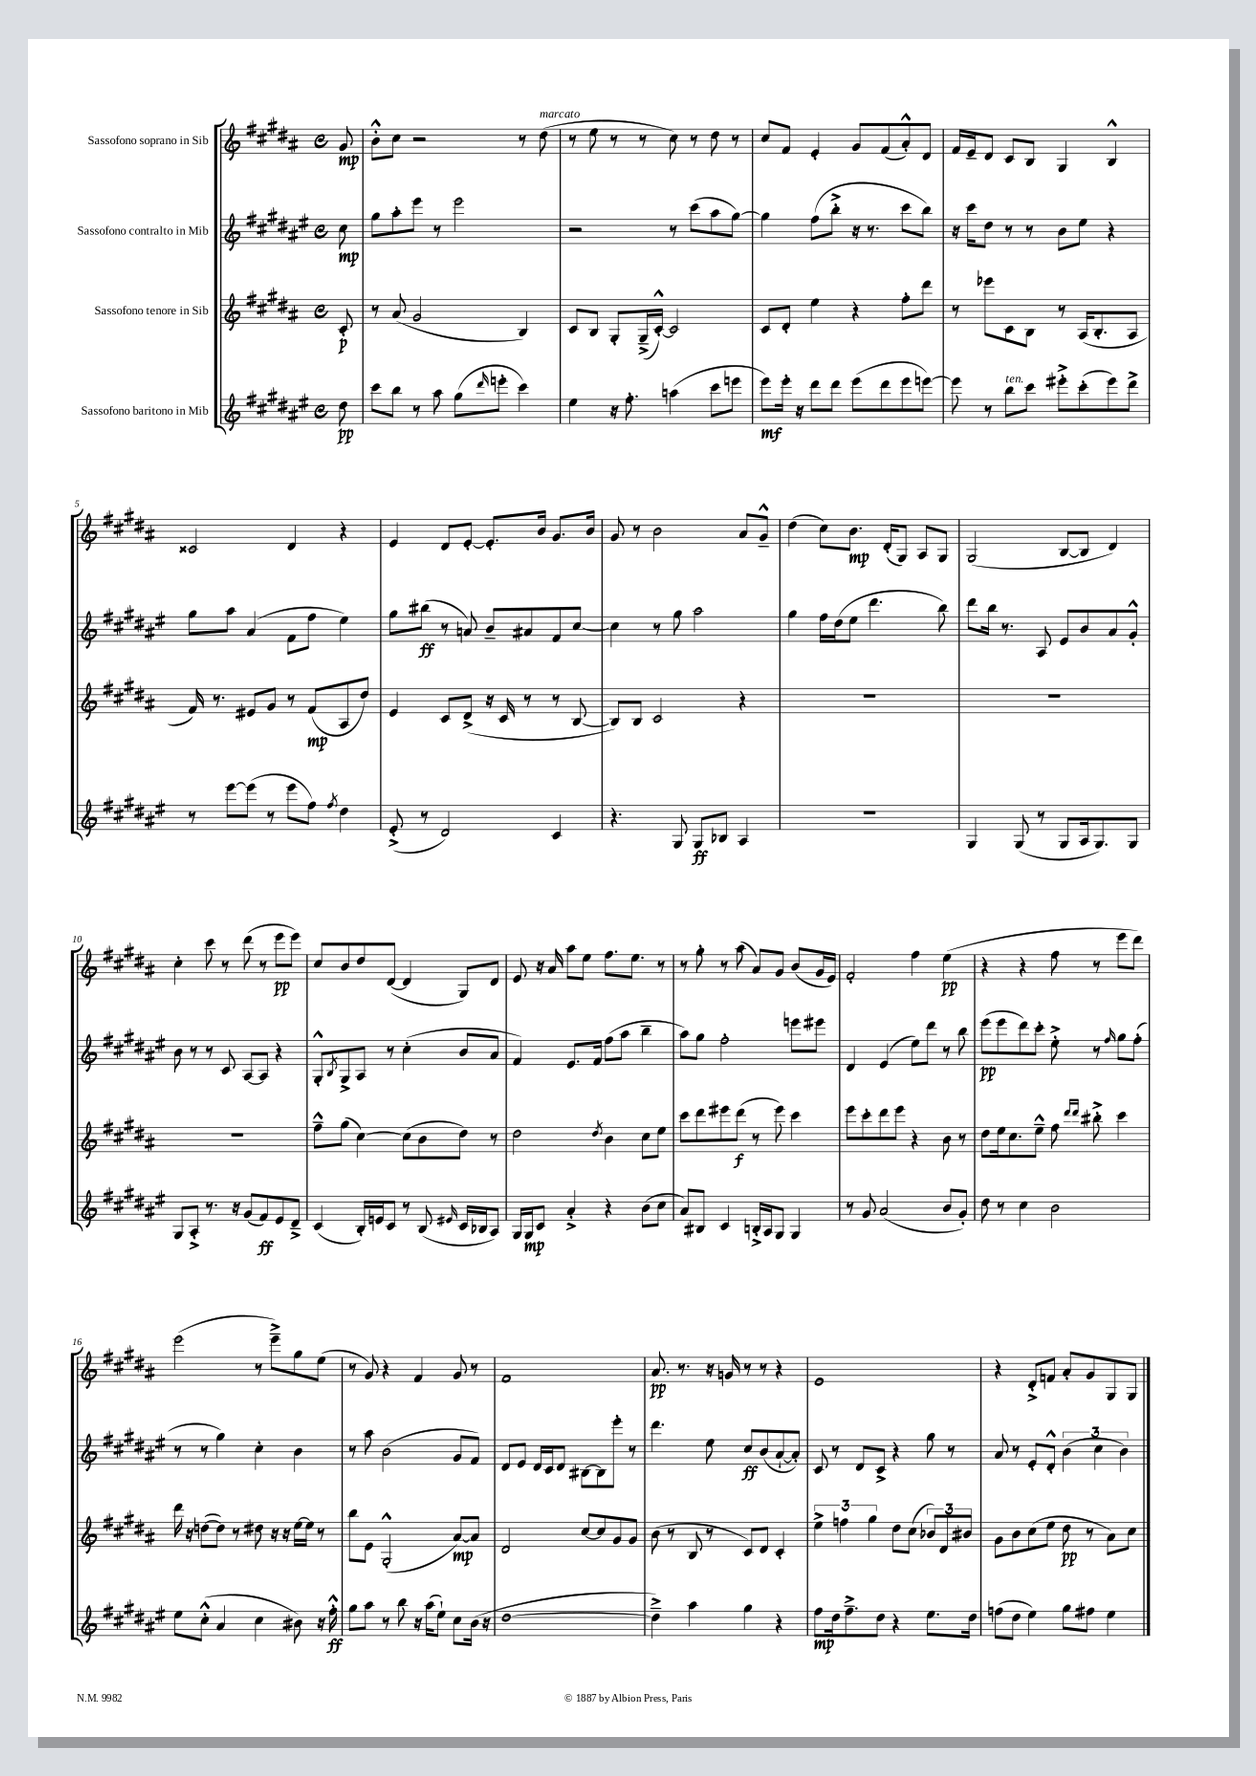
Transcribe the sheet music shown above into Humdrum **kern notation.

**kern	**dynam	**kern	**dynam	**kern	**dynam	**kern	**dynam
*part4	*part4	*part3	*part3	*part2	*part2	*part1	*part1
*staff4	*staff4	*staff3	*staff3	*staff2	*staff2	*staff1	*staff1
*I"Sassofono baritono in Mib	*	*I"Sassofono tenore in Sib	*	*I"Sassofono contralto in Mib	*	*I"Sassofono soprano in Sib	*
*clefG2	*	*clefG2	*	*clefG2	*	*clefG2	*
*k[f#c#g#d#a#e#]	*	*k[f#c#g#d#a#]	*	*k[f#c#g#d#a#e#]	*	*k[f#c#g#d#a#]	*
*M4/4	*	*M4/4	*	*M4/4	*	*M4/4	*
*met(c)	*	*met(c)	*	*met(c)	*	*met(c)	*
=	=	=	=	=	=	=	=
8dd#\	pp	8c#'/	p	8cc#\	mp	8g#/	mp
=1	=1	=1	=1	=1	=1	=1	=1
8ccc#\L	.	8r	.	8gg#\L	.	8b'^^\L	.
8bb\J	.	(8a#/	.	8aa#'\	.	8cc#\J	.
8r	.	2g#/	.	8eee#\J	.	2r	.
8aa#\	.	.	.	8r	.	.	.
(8gg#\L	.	.	.	2eee#\	.	.	.
16qqddd#/	.	.	.	.	.	.	.
8eeen'\J	.	.	.	.	.	.	.
4ccc#\)	.	4B/)	.	.	.	8r	.
!	!	!	!	!	!	!LO:TX:a:i:t=marcato	!
.	.	.	.	.	.	(8dd#\	.
=2	=2	=2	=2	=2	=2	=2	=2
4ee#\	.	8c#/L	.	2r	.	8r	.
.	.	8B/J	.	.	.	8ee\	.
16r	.	8G#'/L	.	.	.	8r	.
8.ff#'\	.	.	.	.	.	.	.
.	.	(16G#~^/L	.	.	.	8r	.
.	.	[16c#'^^/JJ)	.	.	.	.	.
(4aan\	.	2c#/]	.	8r	.	8cc#\)	.
.	.	.	.	(8ccc#\L	.	8r	.
8ccc#\L	.	.	.	8aa#\	.	8dd#\	.
8eeen\J	.	.	.	[8gg#\J)	.	8r	.
=3	=3	=3	=3	=3	=3	=3	=3
8eee#\L)	mf	8c#/L	.	4gg#\]	.	8cc#/L	.
16eee#'\Jk	.	8d#'/J	.	.	.	8f#/J	.
16r	.	.	.	.	.	.	.
8ddd#\L	.	4ee\	.	(8ff#\L	.	4e'/	.
8ddd#\J	.	.	.	8bb'^\J	.	.	.
(8eee#\L	.	4r	.	16r	.	8g#/L	.
.	.	.	.	8.r	.	.	.
8ddd#\	.	.	.	.	.	(8f#/	.
8eee#\	.	8ff#'\L	.	8ccc#\L	.	8a#'^^/)	.
[8eeen\J)	.	8ddd#\J	.	8bb\J)	.	8d#/J	.
=4	=4	=4	=4	=4	=4	=4	=4
8eee\]	.	8r	.	16r	.	16f#/LL	.
.	.	.	.	16ccc#\KL	.	16e~/J	.
8r	.	8eee-X\L	.	8dd#\J	.	8d#/J	.
!LO:TX:a:i:t=ten.	!	!	!	!	!	!	!
8bb\L	.	8c#\	.	8r	.	8c#/L	.
8ccc#\J	.	8B\J	.	8r	.	8B/J	.
8eee#X'^\L	.	8r	.	8b\L	.	4G#/	.
(8ccc#'\	.	(16A#/KL	.	8ee#\J	.	.	.
.	.	8.B'/	.	.	.	.	.
8eee#\)	.	.	.	4r	.	4B^^/	.
8ddd#^\J	.	8A#/J	.	.	.	.	.
!!LO:LB:g=z
=5	=5	=5	=5	=5	=5	=5	=5
8r	.	16f#/)	.	8gg#\L	.	2c##X/	.
.	.	8.r	.	.	.	.	.
[8eee#\L	.	.	.	8aa#\J	.	.	.
(8eee#\J]	.	8e#X/L	.	(4a#/	.	.	.
8r	.	8g#/J	.	.	.	.	.
8eee#\L	.	8r	.	8f#\L	.	4d#/	.
8ff#\J)	.	(8f#/L	mp	8ff#\J	.	.	.
8qff#/	.	.	.	.	.	.	.
4dd#\	.	8A#/	.	4ee#\)	.	4r	.
.	.	8dd#/J)	.	.	.	.	.
=6	=6	=6	=6	=6	=6	=6	=6
(8e#'^/	.	4e/	.	8gg#\L	.	4e/	.
8r	.	.	.	(8bb#X\J	ff	.	.
2d#/)	.	8c#/L	.	8r	.	8d#/L	.
.	.	(8d#^/J	.	8an/)	.	[8e'/J	.
.	.	16r	.	8b~/L	.	8.e'/L]	.
.	.	16c#/	.	.	.	.	.
.	.	8r	.	8a#X/	.	.	.
.	.	.	.	.	.	16b/Jk	.
4c#/	.	8r	.	8f#/	.	8.g#/L	.
.	.	[8B/	.	[8cc#/J	.	.	.
.	.	.	.	.	.	16b/Jk	.
=7	=7	=7	=7	=7	=7	=7	=7
4.r	.	8B/L])	.	4cc#\]	.	8g#/	.
.	.	8B/J	.	.	.	8r	.
.	.	2c#/	.	8r	.	2b\	.
8G#/	.	.	.	8gg#\	.	.	.
8G#/L	ff	.	.	2aa#\	.	.	.
8B-X/J	.	.	.	.	.	.	.
4A#/	.	4r	.	.	.	8a#/L	.
.	.	.	.	.	.	8g#~^^/J	.
=8	=8	=8	=8	=8	=8	=8	=8
1r	.	1r	.	4gg#\	.	(4dd#\	.
.	.	.	.	16ff#\LL	.	8cc#\L)	.
.	.	.	.	(16dd#\J	.	.	.
.	.	.	.	8ee#\J	.	8.b\J	mp
.	.	.	.	4.ddd#\	.	.	.
.	.	.	.	.	.	(16d#'/KL	.
.	.	.	.	.	.	8G#/J)	.
.	.	.	.	.	.	8A#/L	.
.	.	.	.	8bb\)	.	8G#/J	.
=9	=9	=9	=9	=9	=9	=9	=9
4G#/	.	1r	.	8ddd#\L	.	(2G#/	.
.	.	.	.	16bb\Jk	.	.	.
.	.	.	.	8.r	.	.	.
(8G#/	.	.	.	.	.	.	.
8r	.	.	.	8A#/	.	.	.
8G#/L	.	.	.	8e#/L	.	[8B/L	.
16A#/k	.	.	.	8b/	.	8B/J]	.
8.G#/)	.	.	.	.	.	.	.
.	.	.	.	8a#/	.	4d#/)	.
8G#/J	.	.	.	8g#'^^/J	.	.	.
!!LO:LB:g=z
=10	=10	=10	=10	=10	=10	=10	=10
8G#/L	.	1r	.	8b\	.	4cc#'\	.
8A#'^/J	.	.	.	8r	.	.	.
8.r	.	.	.	8r	.	8ccc#\	.
.	.	.	.	8c#/	.	8r	.
16r	.	.	.	.	.	.	.
(8g#/L	.	.	.	[8A#/L	.	(8ddd#\	.
8f#/)	ff	.	.	8A#/J]	.	8r	.
8e#/	.	.	.	4r	.	8eee\L	pp
8d#~^/J	.	.	.	.	.	8eee\J)	.
=11	=11	=11	=11	=11	=11	=11	=11
(4c#/	.	8ff#~^^\L	.	8G#'^^/L	.	8cc#/L	.
.	.	.	.	8qB/	.	.	.
.	.	(8gg#\J	.	8G#^/	.	8b/	.
16B'/LL)	.	[4cc#\)	.	8A#/J	.	8dd#/	.
16en/J	.	.	.	.	.	.	.
8c#/J	.	.	.	8r	.	([8d#/J	.
8r	.	(8cc#\L]	.	(4cc#'\	.	4d#/]	.
(8B/	.	8b\	.	.	.	.	.
16qqe#X/	.	.	.	.	.	.	.
16c#/LL	.	8dd#\J)	.	8b/L	.	8G#/L)	.
16B-X/J	.	.	.	.	.	.	.
8A#/J)	.	8r	.	8a#/J	.	8d#/J	.
=12	=12	=12	=12	=12	=12	=12	=12
16G#/LL	.	2dd#\	.	4f#/)	.	8e/	.
16G#/J	mp	.	.	.	.	.	.
8c#/J	.	.	.	.	.	16r	.
.	.	.	.	.	.	16a#/	.
4a#'^/	.	.	.	8.e#/L	.	8aa#\L	.
.	.	.	.	.	.	8ee\J	.
.	.	.	.	16f#/Jk	.	.	.
.	.	8qdd#/	.	.	.	.	.
4r	.	4b\	.	(8ff#\L	.	8.ff#\L	.
.	.	.	.	8aa#\J	.	.	.
.	.	.	.	.	.	8.ee\J	.
(8b\L	.	8cc#\L	.	4bb~\	.	.	.
8cc#\J	.	8ee\J	.	.	.	8r	.
=13	=13	=13	=13	=13	=13	=13	=13
8a#/L)	.	8ccc#\L	.	8aa#\L)	.	8r	.
8B#X/J	.	8ddd#\	.	8gg#\J	.	8gg#'\	.
4c#/	.	8eee#X\	.	2ff#'\	.	8r	.
.	.	(8ddd#\J	f	.	.	(8aa#\	.
16Bn'^/LL	.	8r	.	.	.	8a#/L)	.
16A#/J	.	.	.	.	.	.	.
8G#/J	.	8eee#\)	.	.	.	8g#/J	.
4G#/	.	4ccc#\	.	8eeen\L	.	(8b/L	.
.	.	.	.	8eee#X\J	.	16g#/L	.
.	.	.	.	.	.	16e/JJ)	.
=14	=14	=14	=14	=14	=14	=14	=14
8r	.	8eee\L	.	4d#/	.	2f#'/	.
8g#/	.	8ccc#'\	.	.	.	.	.
(2a#/	.	8ddd#\	.	(4e#/	.	.	.
.	.	8eee\J	.	.	.	.	.
.	.	4r	.	8ee#\L)	.	4ff#\	.
.	.	.	.	8ddd#\J	.	.	.
8b/L	.	8b\	.	8r	.	(4ee\	pp
8g#'/J)	.	8r	.	8bb\	.	.	.
=15	=15	=15	=15	=15	=15	=15	=15
8dd#\	.	8dd#\L	.	(8eee#\L	pp	4r	.
8r	.	16ee\k	.	8eee#\	.	.	.
.	.	8.cc#\	.	.	.	.	.
4cc#\	.	.	.	8ddd#\)	.	4r	.
.	.	8ee~^^\J	.	8ccc#'\J	.	.	.
2b\	.	8ff#\	.	8ee#'^\	.	8ff#\	.
.	.	16qqddd#/LL	.	.	.	.	.
.	.	16qqddd#/JJ	.	.	.	.	.
.	.	8bb#X'^\	.	8r	.	8r	.
.	.	.	.	16qqff#/	.	.	.
.	.	4ccc#\	.	8gg#\L	.	8eee\L	.
.	.	.	.	(8ff#'\J	.	8ddd#\J)	.
!!LO:LB:g=z
=16	=16	=16	=16	=16	=16	=16	=16
8ee#\L	.	16ddd#\	.	8r	.	(2eee\	.
.	.	16r	.	.	.	.	.
(8cc#'^^\J	.	([8ddn\L	.	8r	.	.	.
4a#/	.	8dd\J])	.	4gg#\)	.	.	.
.	.	8r	.	.	.	.	.
4cc#\	.	8dd#X\	.	4cc#'\	.	8r	.
.	.	16r	.	.	.	8eee~^\L)	.
.	.	16r	.	.	.	.	.
8b#X\)	.	[16ee\LL	.	4b\	.	8gg#\	.
.	.	16ee\JJ]	.	.	.	.	.
16r	.	8r	.	.	.	(8ee\J	.
16ff#'^^\	ff	.	.	.	.	.	.
=17	=17	=17	=17	=17	=17	=17	=17
8gg#\L	.	8bb\L	.	8r	.	8r	.
8aa#\J	.	8e\J	.	8aa#\	.	8g#/)	.
8r	.	(2G#'^^/	.	(2b\	.	4r	.
8bb\	.	.	.	.	.	.	.
16r	.	.	.	.	.	4f#/	.
(16aa#\KL	.	.	.	.	.	.	.
8ee#`\J)	.	.	.	.	.	.	.
8cc#\L	.	[8a#/L)	mp	8g#/L	.	8g#/	.
(16b\Jk	.	8a#/J]	.	8f#/J)	.	8r	.
16r	.	.	.	.	.	.	.
=18	=18	=18	=18	=18	=18	=18	=18
[1dd#	.	2d#/	.	8d#/L	.	1f#	.
.	.	.	.	8e#/J	.	.	.
.	.	.	.	16d#/LL	.	.	.
.	.	.	.	16c#/J	.	.	.
.	.	.	.	8d#/J	.	.	.
.	.	[8cc#/L	.	[8B#X\L	.	.	.
.	.	8cc#/]	.	8B#\]	.	.	.
.	.	8g#/	.	8eee#'\J	.	.	.
.	.	8g#/J	.	8r	.	.	.
=19	=19	=19	=19	=19	=19	=19	=19
4dd#~^\])	.	(8b\	.	4.ddd#\	.	8.a#/	pp
.	.	8r	.	.	.	.	.
.	.	.	.	.	.	8.r	.
4aa#\	.	8B/	.	.	.	.	.
.	.	8r	.	8ee#\	.	16r	.
.	.	.	.	.	.	16gn/	.
4gg#\	.	8c#/L)	.	8cc#/L	ff	8r	.
.	.	8d#/J	.	(8b/	.	8r	.
4r	.	4c#'/	.	[8a#`/	.	4r	.
.	.	.	.	8a#'/J])	.	.	.
=20	=20	=20	=20	=20	=20	=20	=20
8ff#\L	mp	6ee^\	.	8c#/	.	1e	.
16dd#\k	.	.	.	8r	.	.	.
.	.	6ffn\	.	.	.	.	.
8.ff#~^\	.	.	.	.	.	.	.
.	.	.	.	8d#/L	.	.	.
.	.	6gg#\	.	.	.	.	.
8dd#\J	.	.	.	8c#^/J	.	.	.
4r	.	8dd#\L	.	4r	.	.	.
.	.	(8cc#\J	.	.	.	.	.
8.ee#\L	.	12b-X/L)	.	8gg#\	.	.	.
.	.	12d#/	.	.	.	.	.
.	.	.	.	8r	.	.	.
.	.	12b#X/J	.	.	.	.	.
16dd#\Jk	.	.	.	.	.	.	.
=21	=21	=21	=21	=21	=21	=21	=21
(8ffn\L	.	8g#\L	.	8a#/	.	4r	.
8dd#\J	.	8b\	.	8r	.	.	.
4ee#\)	.	(8cc#\	.	8e#'/L	.	8d#'^/L	.
.	.	8ee\J	.	8d#'^^/J	.	8fn/J	.
8gg#\L	.	8dd#\	pp	(6b\	.	8a#'/L	.
8ff#X\J	.	8r	.	.	.	8g#/	.
.	.	.	.	6cc#\	.	.	.
4ee#\	.	8a#\L)	.	.	.	8G#/	.
.	.	.	.	6b\)	.	.	.
.	.	8cc#\J	.	.	.	8G#/J	.
==	==	==	==	==	==	==	==
*-	*-	*-	*-	*-	*-	*-	*-
